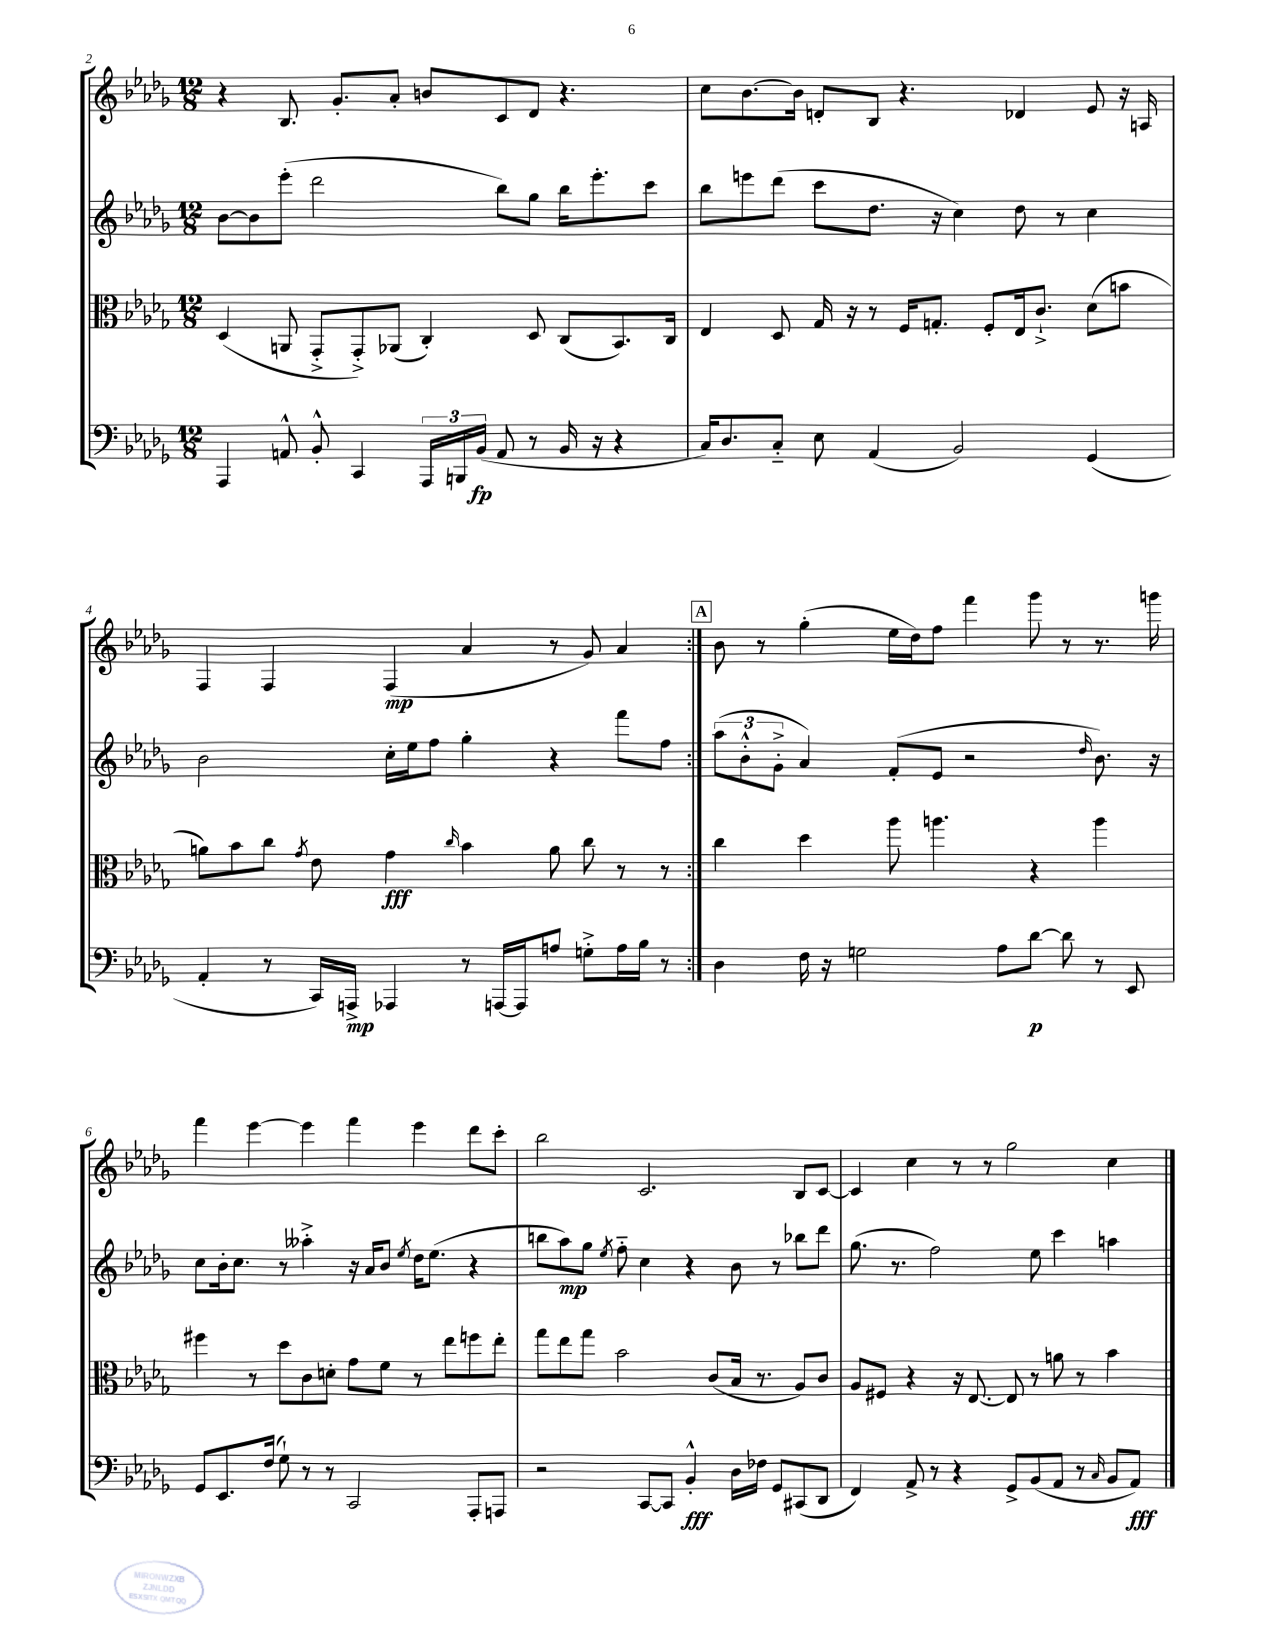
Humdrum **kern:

**kern	**dynam	**kern	**dynam	**kern	**dynam	**kern	**dynam
*part4	*part4	*part3	*part3	*part2	*part2	*part1	*part1
*staff4	*staff4	*staff3	*staff3	*staff2	*staff2	*staff1	*staff1
*clefF4	*	*clefC3	*	*clefG2	*	*clefG2	*
*k[b-e-a-d-g-]	*	*k[b-e-a-d-g-]	*	*k[b-e-a-d-g-]	*	*k[b-e-a-d-g-]	*
*M12/8	*	*M12/8	*	*M12/8	*	*M12/8	*
=2	=2	=2	=2	=2	=2	=2	=2
4AAA-/	.	(4D-/	.	[8b-\L	.	4r	.
.	.	.	.	8b-\]	.	.	.
8AAn^^/	.	8AAn/	.	(8eee-'\J	.	8.B-/	.
8BB-'^^/	.	8GG-'^/L	.	2ddd-\	.	.	.
.	.	.	.	.	.	8.g-'/L	.
4CC/	.	8GG-'^/)	.	.	.	.	.
.	.	(8AA-X/J	.	.	.	8a-'/J	.
24AAA-/LL	.	4C'/)	.	.	.	8bn/L	.
24BBBn/	.	.	.	.	.	.	.
(24BB-/JJ	fp	.	.	.	.	.	.
8AA/	.	.	.	8bb-\L)	.	8c/	.
8r	.	8D-/	.	8gg-\J	.	8d-/J	.
16BB-/	.	(8C/L	.	16bb-\KL	.	4.r	.
16r	.	.	.	8.eee-'\	.	.	.
4r	.	8.BB-/)	.	.	.	.	.
.	.	.	.	8ccc\J	.	.	.
.	.	16C/Jk	.	.	.	.	.
=3	=3	=3	=3	=3	=3	=3	=3
16C/KL)	.	4E-/	.	8bb-\L	.	8cc\L	.
8.D-/	.	.	.	.	.	.	.
.	.	.	.	8eeen\	.	[8.b-\	.
8C/J	.	8D-/	.	(8ddd-\J	.	.	.
.	.	.	.	.	.	16b-\Jk]	.
8E-\	.	16G-/	.	8ccc\L	.	8dn'/L	.
.	.	16r	.	.	.	.	.
(4AA-/	.	8r	.	8.dd-\J	.	8B-/J	.
.	.	16F/KL	.	.	.	4.r	.
.	.	8.Gn'/J	.	16r	.	.	.
2BB-/)	.	.	.	4cc\)	.	.	.
.	.	8F'/L	.	.	.	.	.
.	.	16E-/k	.	8dd-\	.	4d-X/	.
.	.	8.c`^/J	.	.	.	.	.
.	.	.	.	8r	.	.	.
(4GG-/	.	(8d-\L	.	4cc\	.	8e-/	.
.	.	8bn\J	.	.	.	16r	.
.	.	.	.	.	.	16An/	.
!!LO:LB:g=z
=4	=4	=4	=4	=4	=4	=4	=4
4AA-'/	.	8an\L)	.	2b-\	.	4F/	.
.	.	8b-\	.	.	.	.	.
8r	.	8cc\J	.	.	.	4F/	.
.	.	8qg-/	.	.	.	.	.
16CC/LL)	.	8e-\	.	.	.	.	.
16AAAn^/JJ	mp	.	.	.	.	.	.
4AAA-X/	.	4g-\	fff	16cc'\LL	.	(4F/	mp
.	.	.	.	16ee-\J	.	.	.
.	.	.	.	8ff\J	.	.	.
.	.	16qqcc/	.	.	.	.	.
8r	.	4b-\	.	4gg-'\	.	4a-/	.
[16AAAn/LL	.	.	.	.	.	.	.
16AAA/J]	.	.	.	.	.	.	.
8An/J	.	8a\	.	4r	.	8r	.
8Gn'^\L	.	8cc\	.	.	.	8g-/)	.
16A\L	.	8r	.	8fff\L	.	4a-/	.
16B-\JJ	.	.	.	.	.	.	.
8r	.	8r	.	8ff\J	.	.	.
!!LO:REH:place=s1:t=A
=5:|!	=5:|!	=5:|!	=5:|!	=5:|!	=5:|!	=5:|!	=5:|!
4D-\	.	4cc\	.	(12aa-\L	.	8b-\	.
.	.	.	.	12b-'^^\	.	.	.
.	.	.	.	.	.	8r	.
.	.	.	.	12g-'^\J	.	.	.
16F\	.	4dd-\	.	4a-/)	.	(4gg-'\	.
16r	.	.	.	.	.	.	.
2Gn\	.	.	.	.	.	.	.
.	.	8aa-\	.	(8f'/L	.	16ee-\LL	.
.	.	.	.	.	.	16dd-\J)	.
.	.	4.aan\	.	8e-/J	.	8ff\J	.
.	.	.	.	2r	.	4fff\	.
8A-\L	.	.	.	.	.	.	.
[8d-\J	p	4r	.	.	.	8ggg-\	.
8d-\]	.	.	.	.	.	8r	.
.	.	.	.	16qqdd-/	.	.	.
8r	.	4aa\	.	8.b-\)	.	8.r	.
8EE-/	.	.	.	.	.	.	.
.	.	.	.	16r	.	16gggn\	.
!!LO:LB:g=z
=6	=6	=6	=6	=6	=6	=6	=6
8GG-/L	.	4ff#X\	.	8cc\L	.	4fff\	.
8.EE-/	.	.	.	16b-'\k	.	.	.
.	.	.	.	8.cc\J	.	.	.
.	.	8r	.	.	.	[4eee-\	.
(16F/Jk	.	.	.	.	.	.	.
8G-`\)	.	8dd-\L	.	8r	.	.	.
8r	.	8c\	.	4aa--X'^\	.	4eee-\]	.
8r	.	8dn'\J	.	.	.	.	.
2CC/	.	8g-\L	.	16r	.	4fff\	.
.	.	.	.	16a-/KL	.	.	.
.	.	8f\J	.	8b-/J	.	.	.
.	.	.	.	8qee-/	.	.	.
.	.	8r	.	16dd-\KL	.	4eee-\	.
.	.	.	.	(8.ee-\J	.	.	.
.	.	8ee-\L	.	.	.	.	.
8AAA-'/L	.	8ffn\	.	4r	.	8ddd-\L	.
8AAAn/J	.	8ee-'\J	.	.	.	8ccc'\J	.
=7	=7	=7	=7	=7	=7	=7	=7
2r	.	8gg-\L	.	8bbn\L	.	2bb-\	.
.	.	8ee-\	.	8aa-\)	mp	.	.
.	.	8gg-\J	.	8gg-\J	.	.	.
.	.	.	.	8qee-/	.	.	.
.	.	2b-\	.	8ff\	.	.	.
[8CC/L	.	.	.	4cc\	.	2.c/	.
8CC/J]	.	.	.	.	.	.	.
4BB-'^^/	fff	.	.	4r	.	.	.
.	.	(8c/L	.	.	.	.	.
16D-\LL	.	16B-/Jk	.	8b-\	.	.	.
16F-X\JJ	.	8.r	.	.	.	.	.
8GG-/L	.	.	.	8r	.	.	.
(8CC#X/	.	8A-/L)	.	8bb-X\L	.	8B-/L	.
8DD-/J	.	8c/J	.	8ddd-\J	.	[8c/J	.
=8	=8	=8	=8	=8	=8	=8	=8
4FF/)	.	8A-/L	.	(8.gg-\	.	4c/]	.
.	.	8F#X/J	.	.	.	.	.
.	.	.	.	8.r	.	.	.
8AA-^/	.	4r	.	.	.	4cc\	.
8r	.	.	.	2ff\)	.	.	.
4r	.	16r	.	.	.	8r	.
.	.	[8.E-/	.	.	.	.	.
.	.	.	.	.	.	8r	.
8GG-^/L	.	8E-/]	.	.	.	2gg-\	.
(8BB-/	.	8r	.	8ee-\	.	.	.
8AA-/J	.	8an\	.	4ccc\	.	.	.
8r	.	8r	.	.	.	.	.
16qqC/	.	.	.	.	.	.	.
8BB-/L	.	4b-\	.	4aan\	.	4cc\	.
8AA-/J)	fff	.	.	.	.	.	.
==	==	==	==	==	==	==	==
*-	*-	*-	*-	*-	*-	*-	*-
